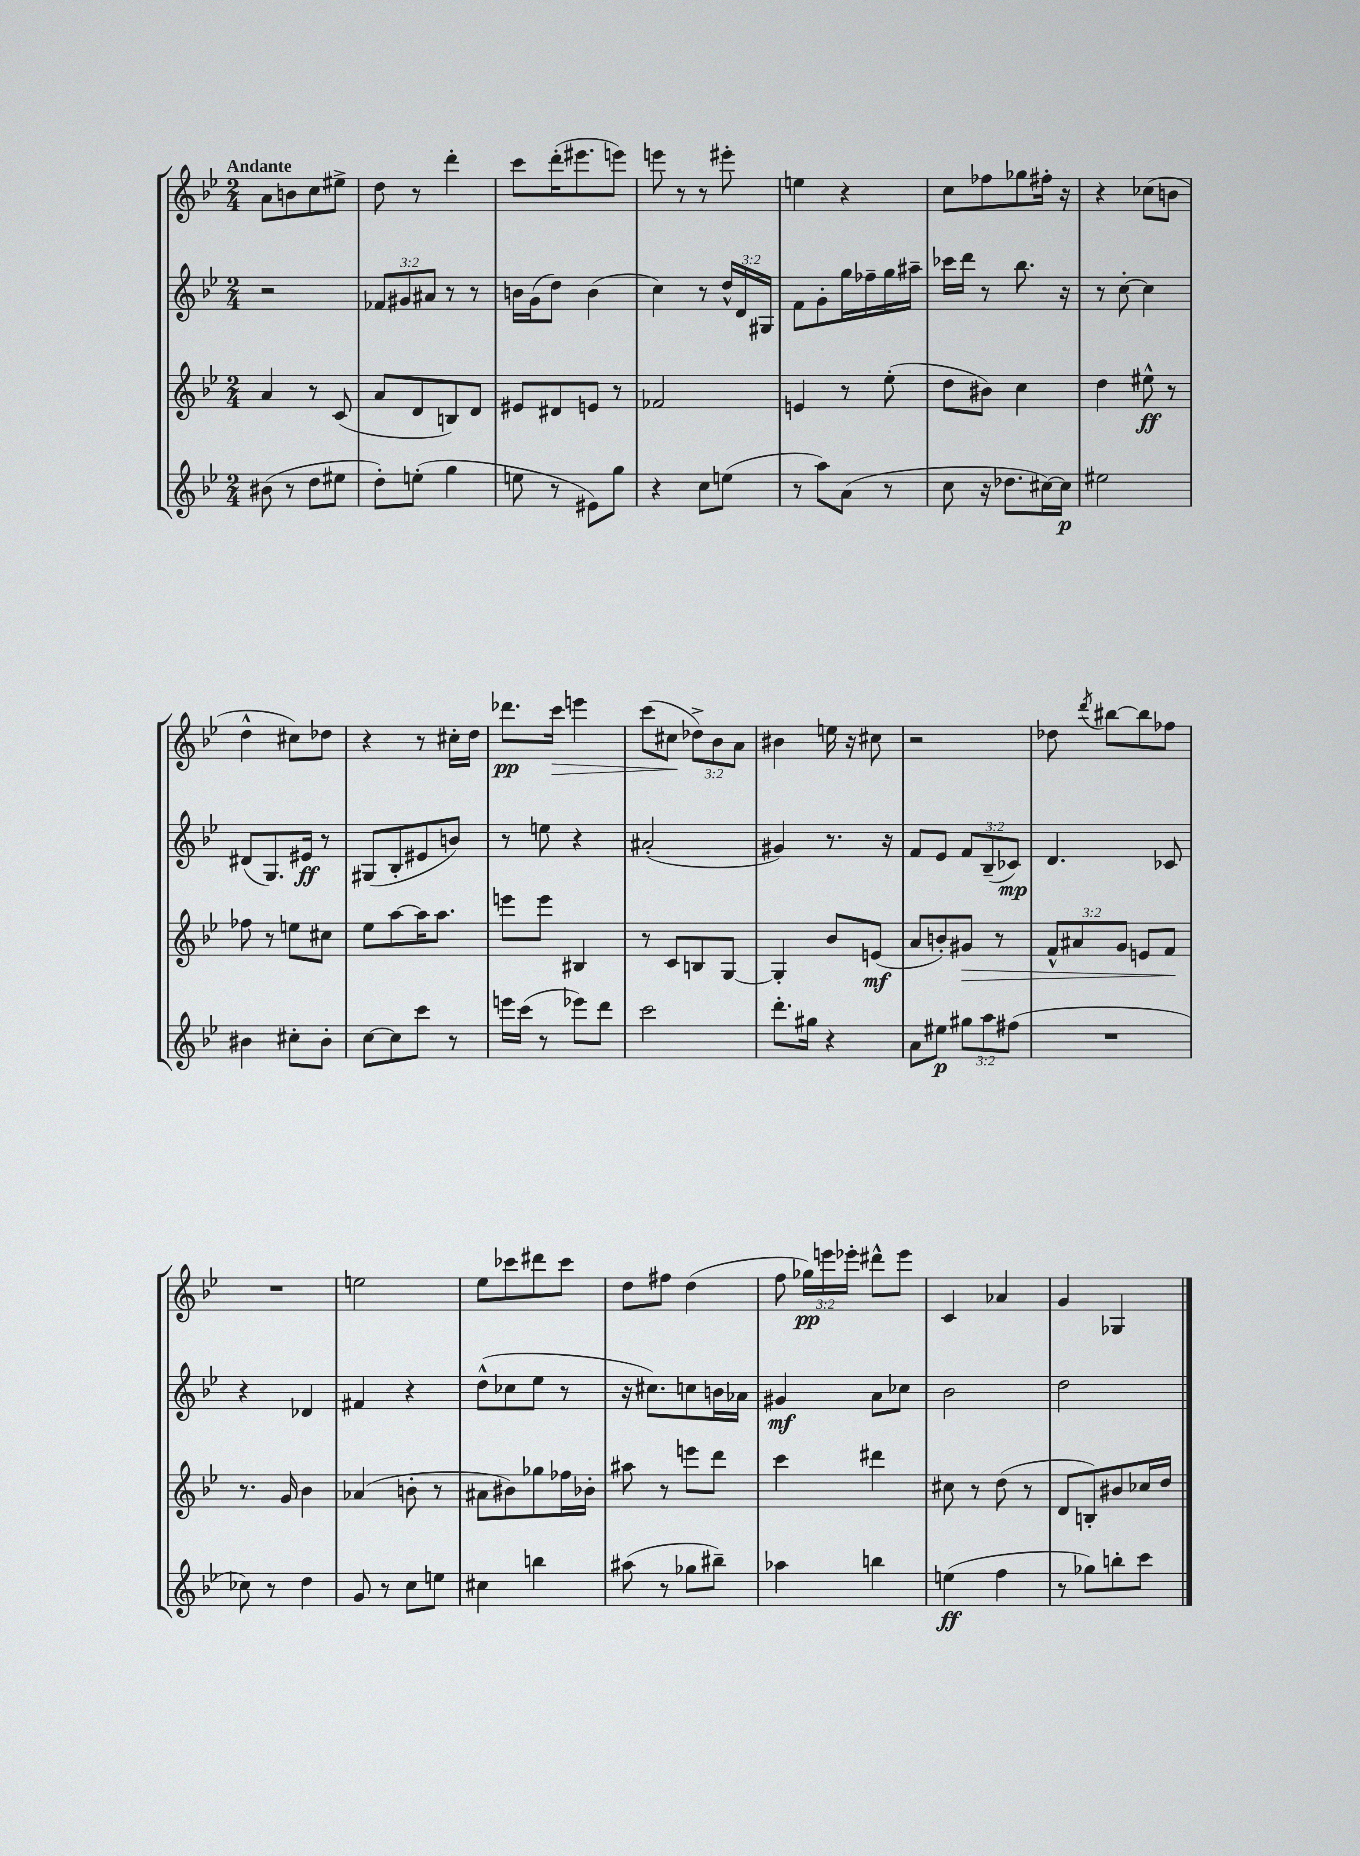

**kern	**kern	**kern	**kern
*staff4	*staff3	*staff2	*staff1
*clefG2	*clefG2	*clefG2	*clefG2
*k[b-e-]	*k[b-e-]	*k[b-e-]	*k[b-e-]
*M2/4	*M2/4	*M2/4	*M2/4
(8b#	4a	2r	8a
8r	.	.	8b
8dd	8r	.	8cc
8ee#	(8c	.	8ee#^
=	=	=	=
8dd')	8a	12f-	8dd
.	.	12g#	.
(8ee'	8d	.	8r
.	.	12a#	.
4gg	8B)	8r	4ddd'
.	8d	8r	.
=	=	=	=
8ee	8e#	16b	8ccc
.	.	(16g	.
8r	8d#	8dd)	(16ddd'
.	.	.	8.eee#
8e#)	8e	(4b	.
8gg	8r	.	8eee)
=	=	=	=
4r	2f-	4cc)	8eee
.	.	.	8r
8cc	.	8r	8r
(8ee	.	24dd^^	8eee#'
.	.	24d	.
.	.	24G#	.
=	=	=	=
8r	4e	8f	4ee
8aa)	.	8g'	.
(8a	8r	16gg	4r
.	.	16ff-~	.
8r	(8ee-'	16gg	.
.	.	16aa#~	.
=	=	=	=
8cc	8dd	16ccc-	8cc
.	.	16ddd	.
16r	8b#)	8r	8ff-
8.dd-	.	.	.
.	4cc	8.bb-	8gg-
[16cc#)	.	.	16ff#'
16cc#]	.	16r	16r
=	=	=	=
2ee#	4dd	8r	4r
.	.	[8cc'	.
.	8ee#^^	4cc]	(8cc-
.	8r	.	8b
=	=	=	=
4b#	8ff-	(8d#	4dd^^
.	8r	8.G)	.
8cc#'	8ee	.	8cc#)
.	.	16e#	.
8b#'	8cc#	8r	8dd-
=	=	=	=
[8cc	8ee-	(8G#	4r
8cc]	[8aa	8B-'	.
8ccc	16aa]	8e#	8r
.	8.aa	.	.
8r	.	8b)	16cc#'
.	.	.	16dd
=	=	=	=
16eee	8eee	8r	8.ddd-
(16ccc	.	.	.
8r	8eee	8ee	.
.	.	.	16ccc
8eee-)	4B#	4r	4eee
8ddd	.	.	.
=	=	=	=
2ccc	8r	(2a#'	(8ccc
.	8c	.	8cc#
.	8B	.	12dd-^)
.	.	.	12b-
.	[8G	.	.
.	.	.	12a
=	=	=	=
8.ddd'	4G']	4g#)	4b#
16gg#	.	.	.
4r	8b-	8.r	16ee
.	.	.	16r
.	(8e	.	8cc#
.	.	16r	.
=	=	=	=
8a	8a	8f	2r
8ee#	8b')	8e-	.
12gg#	8g#	12f	.
12aa	.	(12B-~	.
.	8r	.	.
(12ff#	.	12c-)	.
=	=	=	=
2r	12f^^	4.d	8dd-
.	12a#	.	.
.	.	.	8qddd
.	.	.	[8bb#
.	12g	.	.
.	8e	.	8bb#]
.	8f	8c-	8ff-
=	=	=	=
8cc-)	8.r	4r	2r
8r	.	.	.
.	16g	.	.
4dd	4b-	4d-	.
=	=	=	=
8g	(4a-	4f#	2ee
8r	.	.	.
8cc	8b'	4r	.
8ee	8r	.	.
=	=	=	=
4cc#	8a#	(8dd^^	8ee-
.	8b#)	8cc-	8ccc-
4bb	8gg-	8ee-	8ddd#
.	16ff-	8r	8ccc-
.	16b-'	.	.
=	=	=	=
(8aa#	8aa#	16r	8dd
.	.	8.cc#)	.
8r	8r	.	8ff#
8gg-	8eee	8cc	(4dd
8bb#~)	8ddd	16b	.
.	.	16a-	.
=	=	=	=
4aa-	4ccc	4g#	8ff
.	.	.	24gg-)
.	.	.	24eee
.	.	.	24eee-'
4bb	4ddd#	8a	8ddd#^^
.	.	8cc-	8eee-
=	=	=	=
(4ee	8cc#	2b-	4c
.	8r	.	.
4ff	(8dd	.	4a-
.	8r	.	.
=	=	=	=
8r	8d	2dd	4g
8gg-)	8B')	.	.
8bb'	8b#	.	4G-
8ccc	16cc-	.	.
.	16dd	.	.
==	==	==	==
*-	*-	*-	*-
